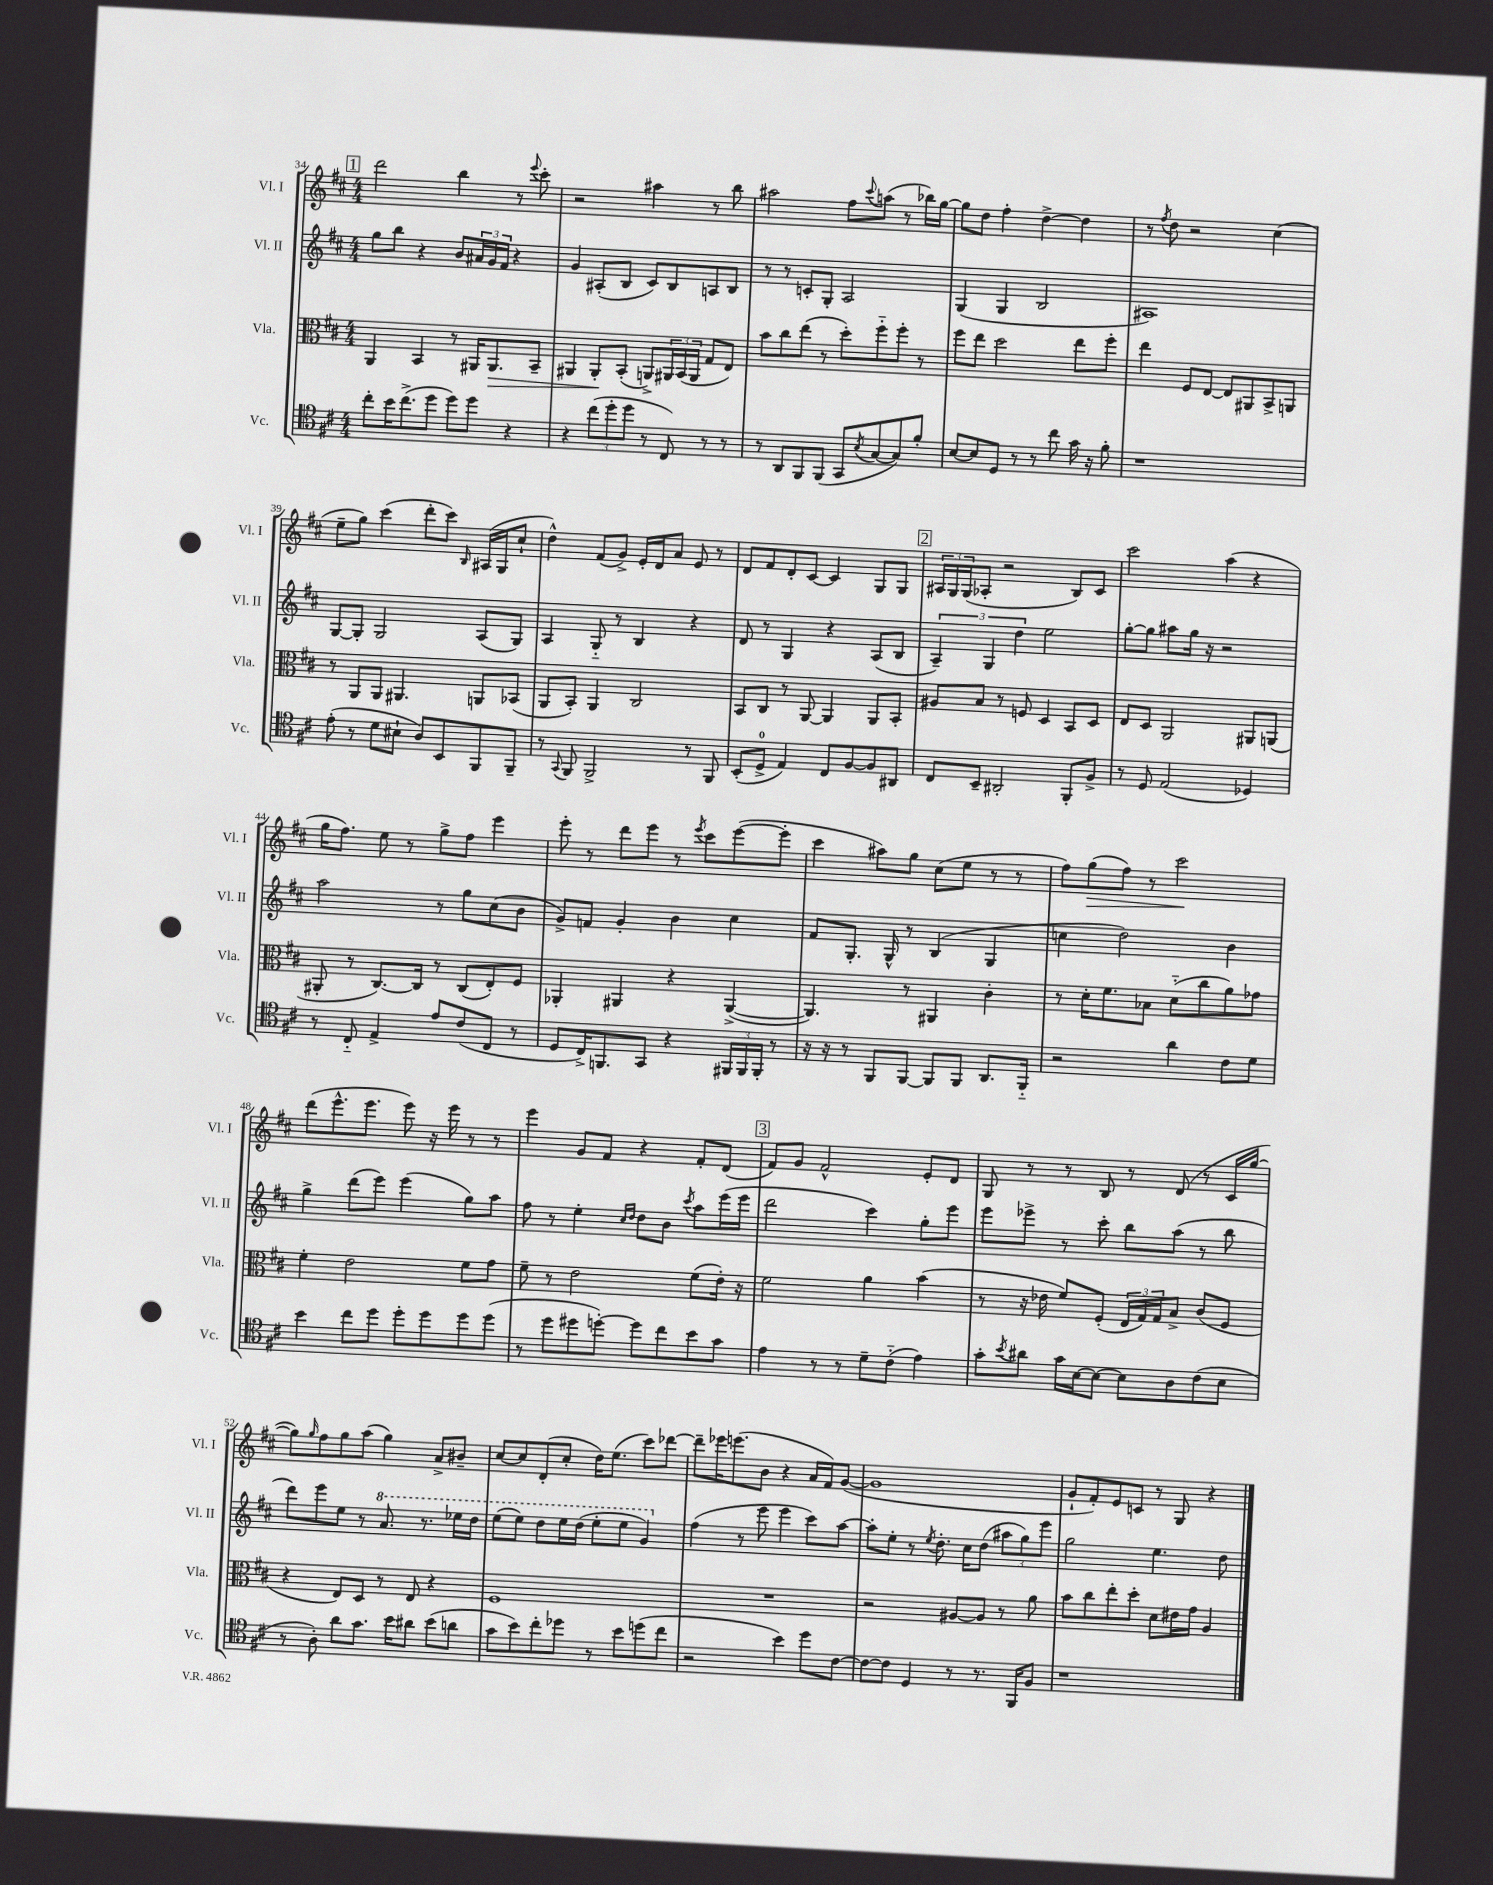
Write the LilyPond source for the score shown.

<<
\new StaffGroup <<
\new Staff = "s0" \with { instrumentName = "Vl. I" shortInstrumentName = "Vl. I" } {
    \clef treble \key d \major \numericTimeSignature \time 4/4
    \mark \markup { \box "1" } d'''2 b''4 r8 \appoggiatura { e'''8 } cis'''8-. |
    r2 ais''4 r8 b''8 |
    ais''2 fis''8 \appoggiatura { cis'''8 } a''8( r8 bes''16) g''16~ |
    g''8 d''8 fis''4-. d''4~-> d''4 |
    r8 \acciaccatura { fis''8 } d''8 r2 cis''4( |
    e''8-- g''8) cis'''4( d'''8-. cis'''8) \grace { b16 } ais16( g16 cis''8-! |
    d''4-^) fis'8( g'8->) e'16-. d'16 a'8 e'8 r8 |
    d'8 fis'8 d'8-. cis'8~ cis'4 g8 g8 |
    \mark \markup { \box "2" } \tuplet 3/2 { ais16 g16 g16( } aes8-. r2 b8) cis'8 |
    cis'''2 a''4( r4 |
    g''16 fis''8.) e''8 r8 g''8-> fis''8 e'''4 |
    e'''8-. r8 d'''8 e'''8 r8 \acciaccatura { e'''8 } cis'''8 e'''8~( e'''8-. |
    cis'''4 ais''8) g''8 cis''8( e''8 r8 r8 |
    fis''8) g''8\>( fis''8) r8 cis'''2\! |
    d'''8( e'''8.-^ e'''8. e'''8) r16 e'''16 r8 r8 |
    e'''4 g'8 fis'8 r4 fis'8-. d'8( |
    \mark \markup { \box "3" } fis'8) g'8 fis'2-^ e'8-. d'8 |
    g8 r8 r8 b8 r8 d'8( r8 cis'16 g''16~ |
    g''8) \grace { g''16 } fis''8 g''8 a''8( g''4) a'8-> bis'8-- |
    cis''8~ cis''8 d'8-.( cis''8-. d''16) e''8.( cis'''8) des'''8~ |
    des'''8-- ees'''16 e'''8.( b'8 r4 a'16 fis'16) g'8~( |
    g'1 |
    g'8-! fis'8-.) e'8 c'8 r8 g8 r4 \bar "|." |
}
\new Staff = "s1" \with { instrumentName = "Vl. II" shortInstrumentName = "Vl. II" } {
    \clef treble \key d \major \numericTimeSignature \time 4/4
    \mark \markup { \box "1" } g''8 b''8 r4 b'8 \tuplet 3/2 { ais'16 g'16 fis'16 } r4 |
    g'4 ais8-.( b8 cis'8) b8 a8 b8 |
    r8 r8 c'8-. g8-. a2 |
    g4( g4 b2 |
    ais1) |
    g8~ g8-. g2 a8( g8) |
    a4 g8-_ r8 b4 r4 |
    d'8 r8 g4 r4 a8( b8 |
    \mark \markup { \box "2" } \tuplet 3/2 { a4--) g4 d''4 } e''2 |
    g''8~-. g''8 ais''8 g''16 r16 r2 |
    a''2 r8 g''8 cis''8( b'8 |
    g'8->) f'8 g'4-. b'4 cis''4 |
    fis'8 g8.-. g16-^ r8 b4( g4 |
    c''4 d''2) b'4 |
    g''4-> d'''8( e'''8) e'''4( g''8) a''8 |
    fis''8 r8 e''4-. \grace { cis''16 d''16 } d''8 b'8 \acciaccatura { cis'''8 } a''8 e'''16( e'''16 |
    \mark \markup { \box "3" } d'''2 cis'''4) g''8-. e'''8 |
    e'''8 ees'''8-> r8 cis'''8-. b''8 a''8( r8 b''8 |
    d'''8) e'''8 e''8 r8 \ottava #1 a''8. r8. ees'''16 d'''16 |
    e'''8( e'''8) d'''8 e'''16 d'''16( e'''8-. e'''8 g''4) \ottava #0 |
    fis''4( r8 e'''8 e'''4 cis'''8) a''8~ |
    a''8-. e''8-. r8 \acciaccatura { e''8 } d''8.-. cis''16 d''8( \tuplet 3/2 { ais''8 g''8) e'''8 } |
    g''2 e''4. d''8 \bar "|." |
}
\new Staff = "s2" \with { instrumentName = "Vla." shortInstrumentName = "Vla." } {
    \clef alto \key d \major \numericTimeSignature \time 4/4
    \mark \markup { \box "1" } a,4 b,4 r8 ais,16 ais,8.\> b,8-- |
    ais,4 ais,8-.\! b,8-.( a,8->) \tuplet 3/2 { ais,16 b,16( ais,16 } g8 e8) |
    b'8 cis''8 e''8( r8 d''8-.) fis''8-_ fis''8-. r8 |
    fis''8 e''8 d''2 e''8 fis''8-. |
    e''4 fis8 e8~ e8 ais,8 b,8-> a,8 |
    r8 a,8 a,8 ais,4. a,8 bes,8( |
    a,8 b,8-.) a,4 cis2 |
    b,8 cis8 r8 a,8~ a,4 a,8 b,8-. |
    \mark \markup { \box "2" } ais8 b8 r8 f8 d4 b,8 d8 |
    e8 d8 a,2 ais,8 a,8( |
    ais,8-. r8 cis8.~) cis16 r8 cis8( e8-.) fis8 |
    aes,4-. ais,4 r4 ais,4~->( |
    ais,4.) r8 ais,4 cis'4-. |
    r8 d'16-. fis'8. bes8 d'8-_( cis''8 a'8) ges'8 |
    fis'4-. e'2 fis'8 g'8 |
    fis'8-- r8 e'2 fis'8( e'16-.) r16 |
    \mark \markup { \box "3" } fis'2 a'4 b'4( |
    r8 r16 ees'16 fis'8) fis8-.( \tuplet 3/2 { e16 g16) g16 } b8-> cis'8( fis8 |
    r4 e8) d8 r8 e8 r4 |
    fis1 |
    R1 |
    r2 ais8~ ais8 r8 a'8 |
    b'8 cis''8 e''8-. d''8-. d'8 eis'16 g'16 a4 \bar "|." |
}
\new Staff = "s3" \with { instrumentName = "Vc." shortInstrumentName = "Vc." } {
    \clef tenor \key d \major \numericTimeSignature \time 4/4
    \mark \markup { \box "1" } cis''8-. b'16 cis''8.->( d''8 d''8) d''8 r4 |
    r4 \tuplet 3/2 { cis''8( d''8-. d''8 } r8 cis8) r8 r8 |
    r8 a,8 fis,8 fis,8( g,8 \acciaccatura { b8 } g8~ g8) fis'8-. |
    b8~ b8 d8 r8 r8 cis''8 g'16 r16 fis'8-. |
    r1 |
    e'8-.( r8 d'8 bis8-! a8) b,8 fis,8 fis,8-- |
    r8 \appoggiatura { g,8 } fis,8 fis,2-> r8 fis,8 |
    b,8-.( d8-0-> e4) cis8 fis8~ fis8 ais,8 |
    \mark \markup { \box "2" } cis8 b,8-- ais,2-. fis,8-. fis8-> |
    r8 d8 e2( des4) |
    r8 cis8-_ e4-> e'8 cis'8( cis8 r8 |
    d8 cis16->) f,8. g,8 r4 \tuplet 3/2 { fis,16 fis,16 fis,16-. } r8 |
    r16 r16 r8 fis,8 fis,8~ fis,8 fis,8 a,8. fis,16-_ |
    r2 a'4 cis'8 d'8 |
    b'4 cis''8 d''8 d''8-. d''8 d''8 d''8( |
    r8 d''8 dis''8 d''8~-.) d''8 cis''8 b'8 g'8 |
    \mark \markup { \box "3" } e'4 r8 r8 d'8-- cis'8-_( e'4) |
    g'8-. \acciaccatura { b'8 } ais'8 g'16 b16~ b8~ b8 a8 cis'8( b8 |
    r8 a8-.) a'8 g'8. b'16 ais'8 b'8( a'8 |
    g'8 b'8) cis''8-. des''8 r8 b'8 d''8( cis''8 |
    r2 b'4) d''8 cis'8~ |
    cis'8~ cis'8 d4 r8 r8. fis,16 fis8 |
    r1 \bar "|." |
}
>>
>>
\layout { \context { \Score currentBarNumber = #34 } }
